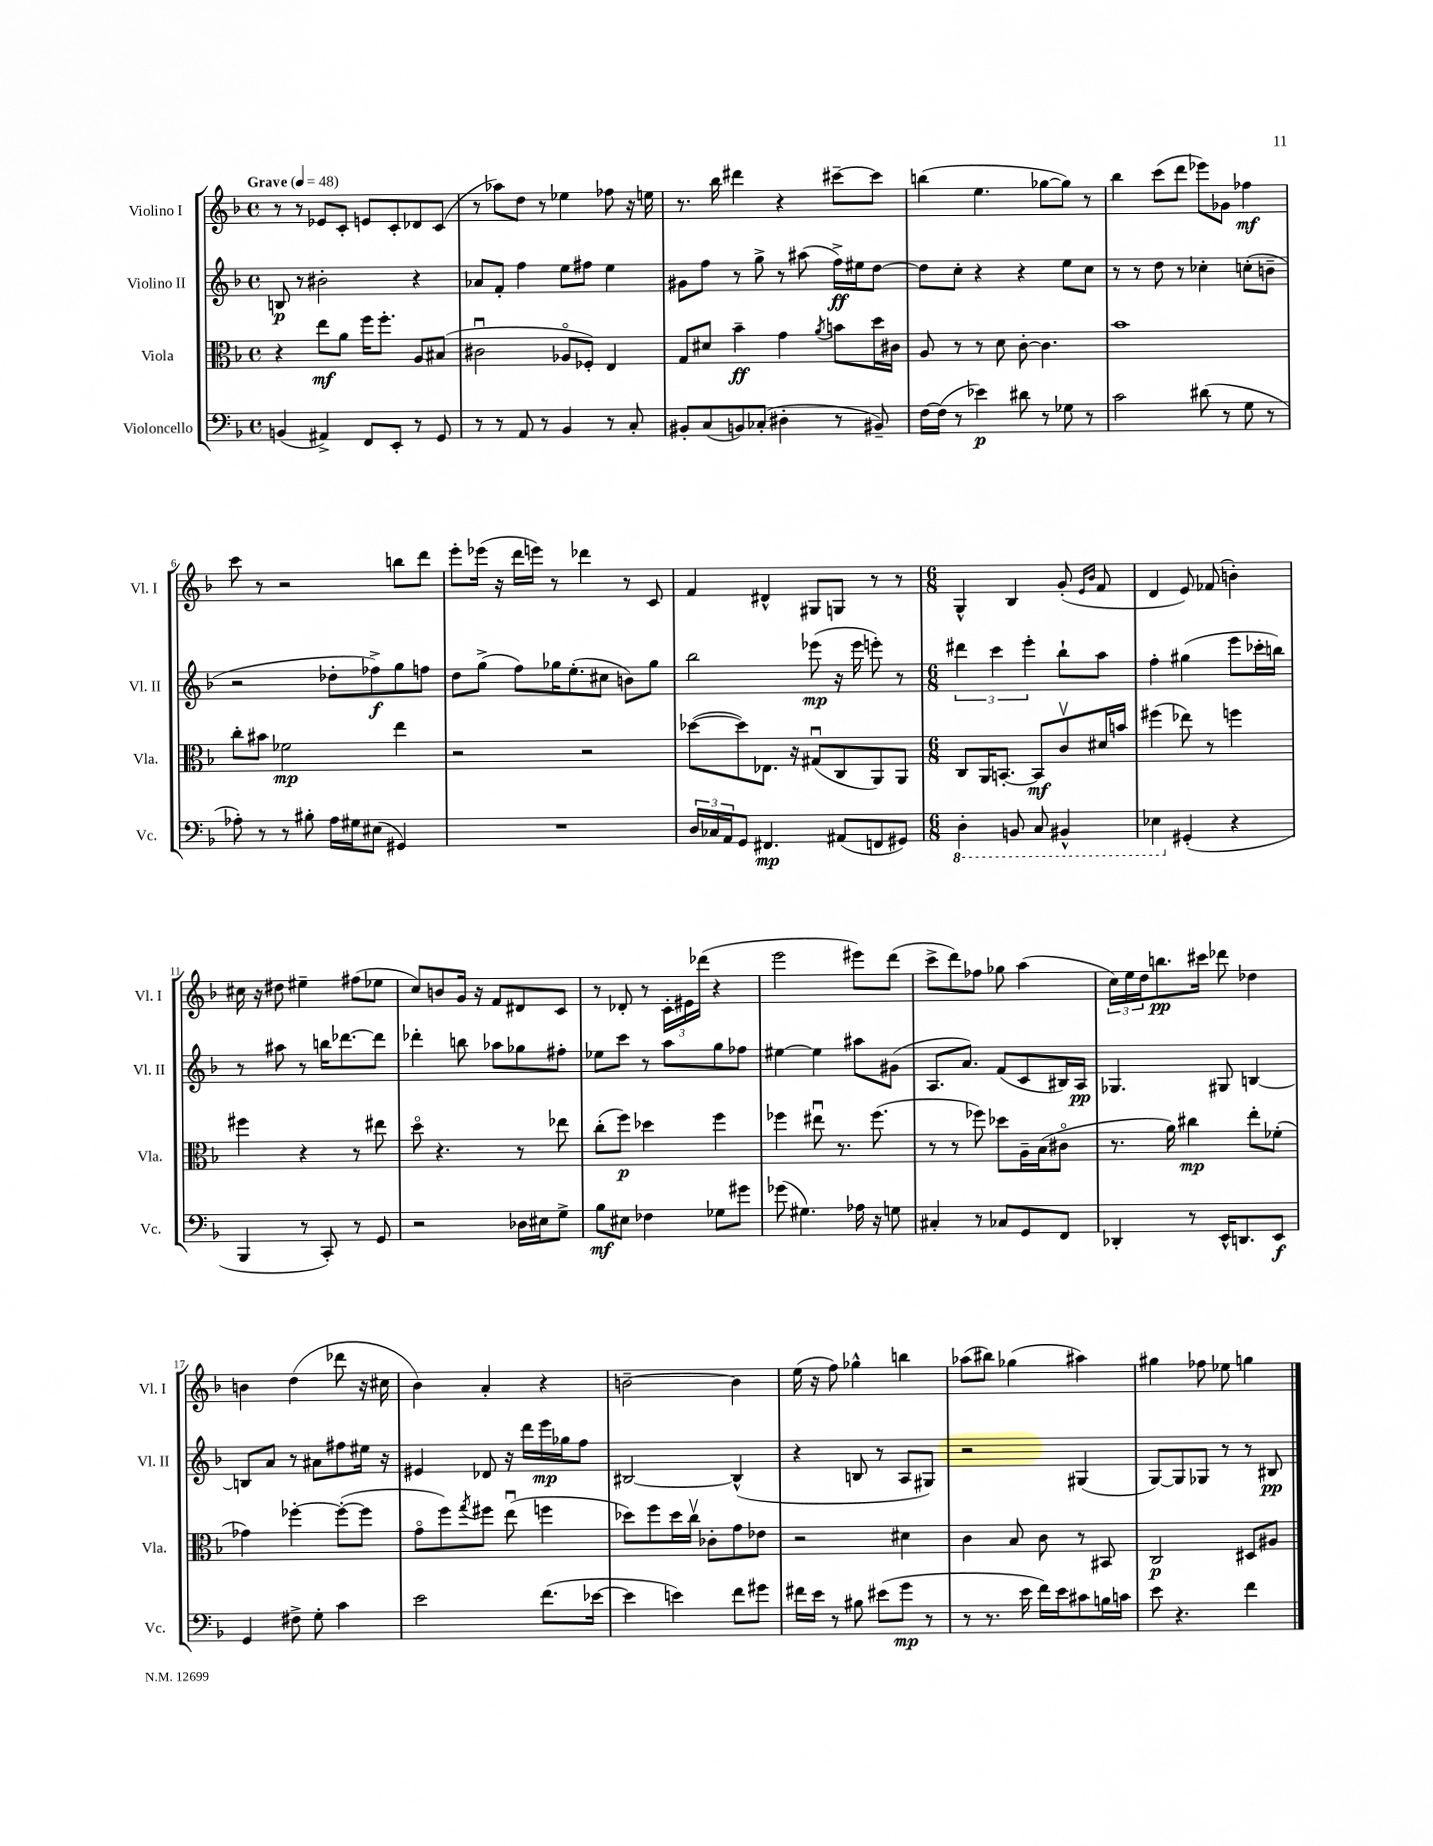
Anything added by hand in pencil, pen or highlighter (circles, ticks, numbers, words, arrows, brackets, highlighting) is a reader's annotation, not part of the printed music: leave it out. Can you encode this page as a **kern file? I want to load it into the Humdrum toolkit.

**kern	**dynam	**kern	**dynam	**kern	**dynam	**kern	**dynam
*part4	*part4	*part3	*part3	*part2	*part2	*part1	*part1
*staff4	*staff4	*staff3	*staff3	*staff2	*staff2	*staff1	*staff1
*I"Violoncello	*	*I"Viola	*	*I"Violino II	*	*I"Violino I	*
*I'Vc.	*	*I'Vla.	*	*I'Vl. II	*	*I'Vl. I	*
*clefF4	*	*clefC3	*	*clefG2	*	*clefG2	*
*k[b-]	*	*k[b-]	*	*k[b-]	*	*k[b-]	*
*M4/4	*	*M4/4	*	*M4/4	*	*M4/4	*
*met(c)	*	*met(c)	*	*met(c)	*	*met(c)	*
*MM48	*	*MM48	*	*MM48	*	*MM48	*
=1	=1	=1	=1	=1	=1	=1	=1
!	!	!	!	!	!	!LO:TX:a:B:t=Grave	!
(4BBn/	.	4r	.	8Bn/	p	8r	.
.	.	.	.	8r	.	8r	.
4AA#X^/)	.	8ee\L	mf	2b#X'\	.	8e-X/L	.
.	.	8a\J	.	.	.	8c'/J	.
8FF/L	.	16ff\KL	.	.	.	8en/L	.
.	.	8.ff'\J	.	.	.	.	.
8EE'/J	.	.	.	.	.	8c'/	.
8r	.	8A/L	.	4r	.	8d-X/	.
8GG/	.	(8B#X/J	.	.	.	(8c/J	.
=2	=2	=2	=2	=2	=2	=2	=2
8r	.	2c#Xu\	.	8a-X/L	.	8r	.
8r	.	.	.	8f'/J	.	8aa-X\L)	.
8AA/	.	.	.	4ff\	.	8dd\J	.
8r	.	.	.	.	.	8r	.
4BB-/	.	8A-X/L	.	8ee\L	.	4ee-X\	.
.	.	8F-X'/J)	.	8ff#X\J	.	.	.
8r	.	4E/	.	4ee\	.	8ff-X\	.
8C'/	.	.	.	.	.	16r	.
.	.	.	.	.	.	16een\	.
=3	=3	=3	=3	=3	=3	=3	=3
8BB#X'/L	.	8G/L	.	8g#X\L	.	8.r	.
(8C/	.	8d#X/J	.	8ff\J	.	.	.
.	.	.	.	.	.	16bb-\	.
8BBn/)	.	4b-~\	ff	8r	.	4ddd#X\	.
(8C-X'/J	.	.	.	8gg^\	.	.	.
4D#X'\	.	4g\	.	8r	.	4r	.
.	.	.	.	(8aa#X\	.	.	.
.	.	8qa/	.	.	.	.	.
8r	.	8bn\L	.	16ff^\LL)	ff	[8ccc#X~\L	.
.	.	.	.	16ee#X\J	.	.	.
8BB#X~/)	.	16dd\L	.	[8dd\J	.	8ccc#\J]	.
.	.	16c#X\JJ	.	.	.	.	.
=4	=4	=4	=4	=4	=4	=4	=4
[16F\LL	.	8A/	.	8dd\L]	.	(4bbn\	.
(16F\JJ]	.	.	.	.	.	.	.
8r	.	8r	.	8cc'\J	.	.	.
4e-X\)	p	8r	.	4r	.	4.ee\	.
.	.	8d\	.	.	.	.	.
8d#X\	.	[8c'\	.	4r	.	.	.
8r	.	4.c\]	.	.	.	[8gg-X\L	.
8G-X\	.	.	.	8ee\L	.	8gg-\J])	.
8r	.	.	.	8cc\J	.	8r	.
=5	=5	=5	=5	=5	=5	=5	=5
2c\	.	1b-	.	8r	.	4bb-\	.
.	.	.	.	8r	.	.	.
.	.	.	.	8dd\	.	(8ccc\L	.
.	.	.	.	8r	.	8ddd\J	.
(8d#X\	.	.	.	4cc-X'\	.	8eee-X\L)	.
8r	.	.	.	.	.	8g-X\J	.
8G\	.	.	.	(8ccn'\L	.	4ff-X\	mf
8r	.	.	.	8bn~\J	.	.	.
!!LO:LB:g=z
=6	=6	=6	=6	=6	=6	=6	=6
8A-X'\)	.	8cc'\L	.	2r	.	8ccc\	.
8r	.	8b#X\J	.	.	.	8r	.
8r	.	2f-X\	mp	.	.	2r	.
8B#X'\	.	.	.	.	.	.	.
16A-\LL	.	.	.	8dd-X'\L	.	.	.
16G#X\J	.	.	.	.	.	.	.
(8E#X\J	.	.	.	8ff-X^\)	f	.	.
4GG#X/)	.	4ee\	.	8gg\	.	8bbn\L	.
.	.	.	.	8ffn\J	.	8ddd\J	.
=7	=7	=7	=7	=7	=7	=7	=7
1r	.	2r	.	8dd\L	.	8eee'\L	.
.	.	.	.	(8gg^\J	.	(16eee-X\Jk	.
.	.	.	.	.	.	16r	.
.	.	.	.	8ff\L)	.	16ddd\LL	.
.	.	.	.	.	.	16eeen\JJ)	.
.	.	.	.	16gg-X\K	.	8r	.
.	.	.	.	(8.ee'\	.	.	.
.	.	2r	.	.	.	4ddd-X\	.
.	.	.	.	8cc#X\J	.	.	.
.	.	.	.	8bn\L)	.	8r	.
.	.	.	.	8gg-\J	.	8c/	.
=8	=8	=8	=8	=8	=8	=8	=8
24D/LL	.	([8dd-X\L	.	2bb-\	.	4f/	.
24C-X/	.	.	.	.	.	.	.
24AA/J	.	.	.	.	.	.	.
8GG/J	.	8dd-\])	.	.	.	.	.
4.FF#X/	mp	8.E-X\J	.	.	.	4d#X^^/	.
.	.	16r	.	.	.	.	.
.	.	(8G#Xu/L	.	(8eee-X\	mp	8G#X/L	.
(8AA#X/L	.	8C/	.	16r	.	8Gn/J	.
.	.	.	.	16eee-\	.	.	.
8FFn/	.	8AA/)	.	8eeen'\)	.	8r	.
8GG#X/J)	.	8AA/J	.	8r	.	8r	.
=9	=9	=9	=9	=9	=9	=9	=9
*M6/8	*	*M6/8	*	*M6/8	*	*M6/8	*
*8ba	*	*	*	*	*	*	*
4DD'\	.	8C/L	.	6ddd#X\	.	4G^^/	.
.	.	16AA/K	.	.	.	.	.
.	.	.	.	6ccc\	.	.	.
.	.	[8.BBn'/J	.	.	.	.	.
8BBBn/	.	.	.	.	.	4B-/	.
.	.	.	.	6eee'\	.	.	.
8CC/	.	8BB/L]	mf	.	.	.	.
4BBB#X^^/	.	8cv/	.	8bb-`\L	.	(8g'/	.
.	.	.	.	.	.	16qqe/LL	.
.	.	.	.	.	.	16qqb-/JJ	.
.	.	16d#X/L	.	8aa\J	.	8f/	.
.	.	16bn/JJ	.	.	.	.	.
=10	=10	=10	=10	=10	=10	=10	=10
4EE-X\	.	(4ff#X\	.	4ff'\	.	4d/	.
*X8ba	*	*	*	*	*	*	*
(4GG#X'/	.	8ee-X\)	.	(4gg#X\	.	8e/)	.
.	.	8r	.	.	.	(8f-X/	.
4r	.	4ffn\	.	8eee\L	.	4bn'\)	.
.	.	.	.	16ccc-X'\L	.	.	.
.	.	.	.	16bbn\JJ)	.	.	.
!!LO:LB:g=z
=11	=11	=11	=11	=11	=11	=11	=11
4BBB-/	.	4ff#X\	.	8r	.	16cc#X\	.
.	.	.	.	.	.	16r	.
.	.	.	.	8aa#X\	.	8dd#X\	.
8r	.	4r	.	8r	.	4ee#X~\	.
8CC'/)	.	.	.	16bbn\KL	.	.	.
.	.	.	.	[8.ddd-X\	.	.	.
8r	.	8r	.	.	.	(8ff#X\L	.
8GG/	.	8ee#X\	.	8ddd-\J]	.	8ee-X\J	.
=12	=12	=12	=12	=12	=12	=12	=12
2r	.	8dd\	.	4ddd-X'\	.	8cc/L)	.
.	.	4.r	.	.	.	8bn/	.
.	.	.	.	8bbn\	.	16g/Jk	.
.	.	.	.	.	.	16r	.
.	.	.	.	8aa-X\L	.	8f/L	.
16D-X\LL	.	8r	.	8gg-X\	.	8d#X/	.
16E#X\J	.	.	.	.	.	.	.
8G^\J	.	8ee-X\	.	8ff#X'\J	.	8c/J	.
=13	=13	=13	=13	=13	=13	=13	=13
8B-\L	mf	(8cc'\L	.	8ee-X\L	.	8r	.
8E#X\J	.	8ff\J)	p	8ccc\J	.	8d-X'/	.
4F-X\	.	4dd-X\	.	8r	.	8r	.
.	.	.	.	8aa\L	.	24c'\LL	.
.	.	.	.	.	.	24e#X\	.
.	.	.	.	.	.	(24ddd-X\JJ	.
8G-X\L	.	4ff\	.	8gg\	.	4r	.
8g#X\J	.	.	.	8ff-X\J	.	.	.
=14	=14	=14	=14	=14	=14	=14	=14
(8g-X\	.	4ff-X\	.	[4ee#X\	.	2eee\	.
4.G#X\)	.	.	.	.	.	.	.
.	.	8ee#Xu\	.	4ee#\]	.	.	.
.	.	8.r	.	.	.	.	.
16A-X\	.	.	.	8aa#X\L	.	8eee#X\L)	.
16r	.	(8.ff-\	.	.	.	.	.
8Gn\	.	.	.	(8g#X\J	.	(8ddd\J	.
=15	=15	=15	=15	=15	=15	=15	=15
4C#X'/	.	8r	.	8.A/L	.	8ccc^\L	.
.	.	8r	.	.	.	8ddd\)	.
.	.	.	.	8.a/J)	.	.	.
8r	.	8ff-X\)	.	.	.	8ff-X\J	.
8C-X/L	.	8dd-X\L	.	(8f/L	.	8gg-X\	.
8GG/	.	16A~\L	.	8c/	.	(4aa\	.
.	.	(16B-\J	.	.	.	.	.
8FF/J	.	8c#X\J	.	16B#X/L)	.	.	.
.	.	.	.	16A/JJ	pp	.	.
=16	=16	=16	=16	=16	=16	=16	=16
4DD-X'/	.	8.r	.	4.G-X/	.	24cc\LL)	.
.	.	.	.	.	.	24ee\	.
.	.	.	.	.	.	24dd\J	.
.	.	.	.	.	.	8.bbn\	pp
.	.	16a\)	.	.	.	.	.
8r	.	4cc#X\	mp	.	.	.	.
.	.	.	.	.	.	16ccc#X\Jk	.
16EE^^/KL	.	.	.	8G#X/	.	8ddd-X\	.
8.DDn/	.	.	.	.	.	.	.
.	.	8ee'\L	.	[4Bn/	.	4dd-X\	.
8EE/J	f	(8f-X'\J	.	.	.	.	.
!!LO:LB:g=z
=17	=17	=17	=17	=17	=17	=17	=17
4GG/	.	4g-X\)	.	8Bn/L]	.	4bn\	.
.	.	.	.	8a/J	.	.	.
8F#X^\	.	[4ff-X'\	.	8r	.	(4dd\	.
8G'\	.	.	.	8a#X\L	.	.	.
4c\	.	(8ff-'\L_	.	8ff#X\	.	8ddd-X\	.
.	.	8ff-\J]	.	16ee#X\Jk	.	16r	.
.	.	.	.	16r	.	16cc#X\	.
=18	=18	=18	=18	=18	=18	=18	=18
2e\	.	8g\L	.	4e#X/	.	4b-\)	.
.	.	8ff\)	.	.	.	.	.
.	.	8qgg/	.	.	.	.	.
.	.	8ff#X\J	.	8d-X/	.	4a'/	.
.	.	(8eeu\	.	16r	.	.	.
.	.	.	.	16ddd\LL	.	.	.
(8.f\L	.	4ffn\	.	16eee\	mp	4r	.
.	.	.	.	16gg-X\J	.	.	.
.	.	.	.	8ff\J	.	.	.
[16e-X\Jk	.	.	.	.	.	.	.
=19	=19	=19	=19	=19	=19	=19	=19
4e-\]	.	8dd-X\L)	.	[2B#X/	.	[2bn~\	.
.	.	8ff\	.	.	.	.	.
4en\)	.	16dd-\L	.	.	.	.	.
.	.	16ccv\JJ	.	.	.	.	.
.	.	8c-X'\L	.	.	.	.	.
8f\L	.	8g\	.	(4B#^^/]	.	4b\]	.
8g#X\J	.	8e-X\J	.	.	.	.	.
=20	=20	=20	=20	=20	=20	=20	=20
16f#X\LL	.	2r	.	4r	.	(16ee\	.
16e\JJ	.	.	.	.	.	16r	.
8r	.	.	.	.	.	8ff\)	.
8B#X\	.	.	.	8Bn/	.	4gg-X^^\	.
(8e#X\L	.	.	.	8r	.	.	.
8g\J	mp	4d#X\	.	8A/L	.	4bbn\	.
8r	.	.	.	8G#X/J)	.	.	.
=21	=21	=21	=21	=21	=21	=21	=21
8r	.	4c\	.	2r	.	(8aa-X\L	.
8.r	.	.	.	.	.	8bb#X\J)	.
.	.	8B-/	.	.	.	(4gg-X\	.
16e\	.	.	.	.	.	.	.
16f\LL)	.	8c\	.	.	.	.	.
16e\J	.	.	.	.	.	.	.
8c#X\	.	8r	.	(4G#X/	.	4aa#X\)	.
16Bn\L	.	8BB#X/	.	.	.	.	.
16cn\JJ	.	.	.	.	.	.	.
=22	=22	=22	=22	=22	=22	=22	=22
8e\	.	2C/	p	[8G/L)	.	4gg#X\	.
4.r	.	.	.	8G/]	.	.	.
.	.	.	.	8G-X/J	.	8ff-X\	.
.	.	.	.	8r	.	8ee-X\	.
4f\	.	8D#X/L	.	8r	.	4ggn\	.
.	.	8A#X/J	.	8B#X/	pp	.	.
==	==	==	==	==	==	==	==
*-	*-	*-	*-	*-	*-	*-	*-
